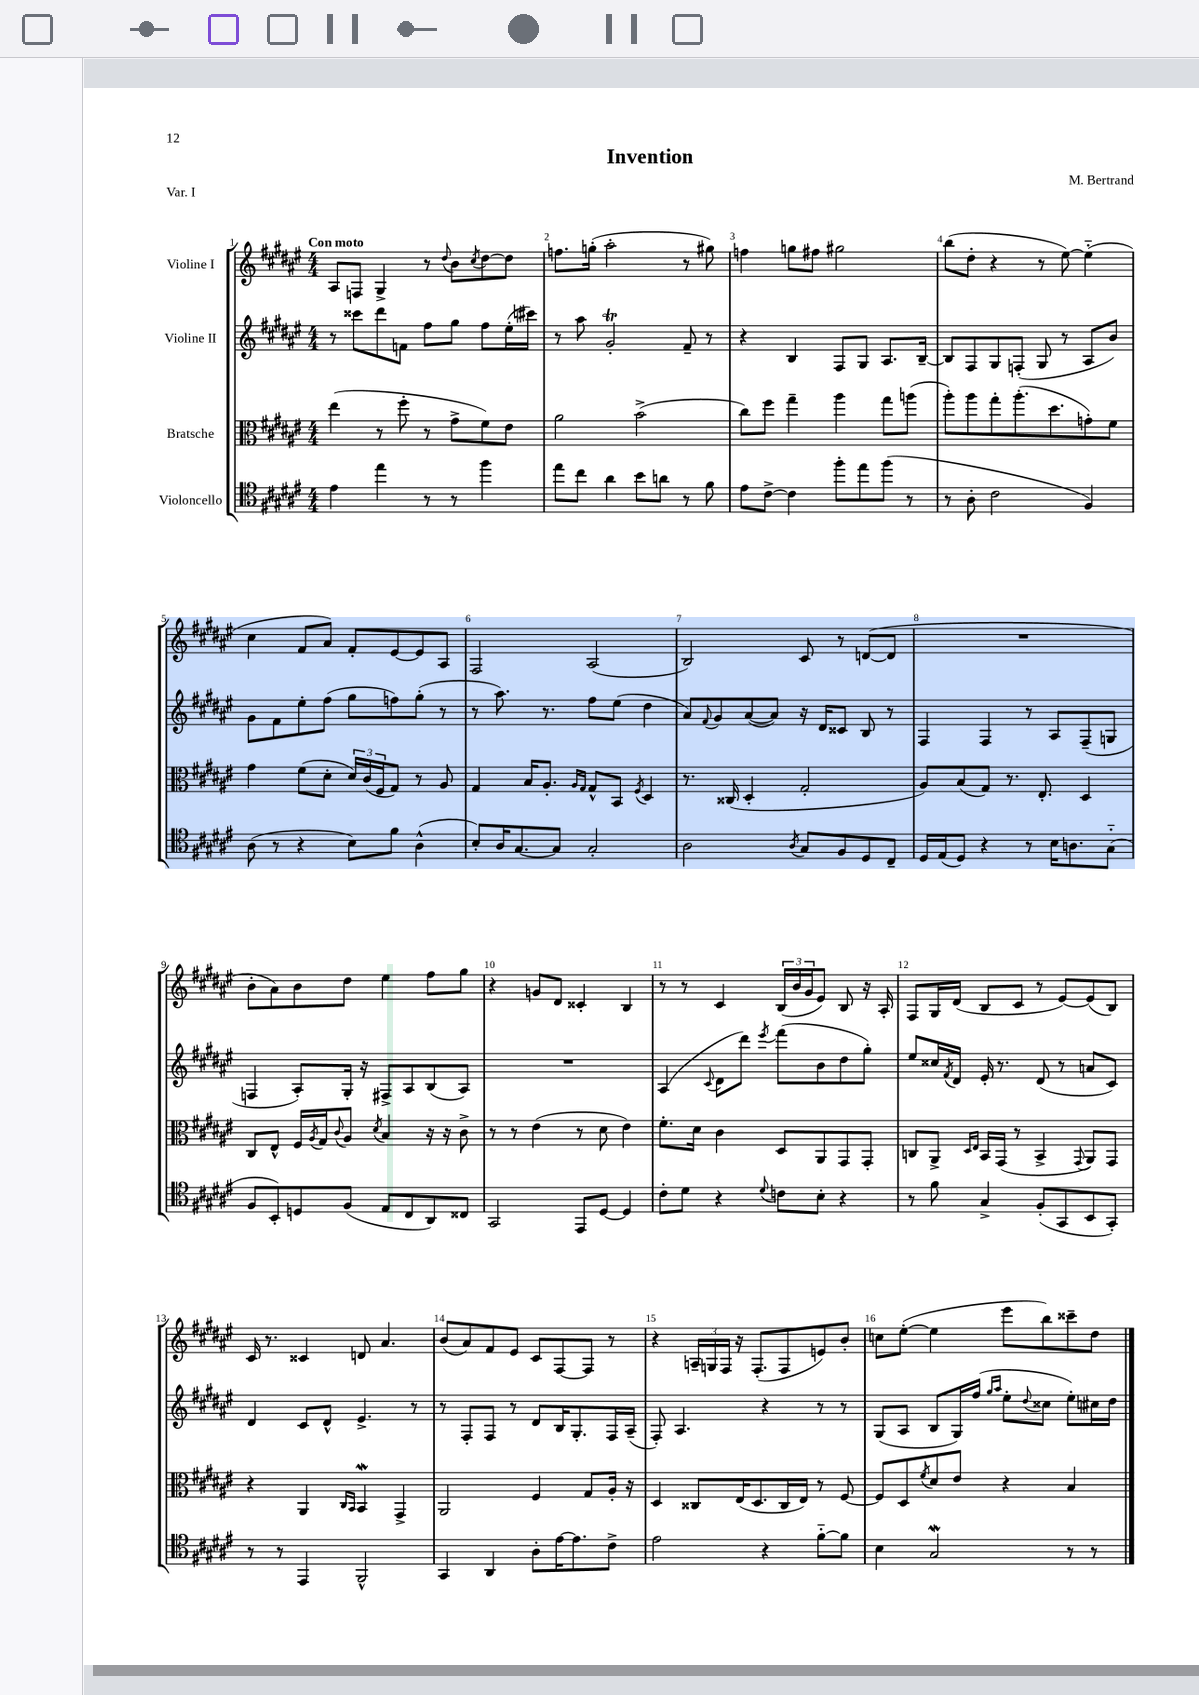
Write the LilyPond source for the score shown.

\header { title = "Invention" composer = "M. Bertrand" piece = "Var. I" }
<<
\new StaffGroup <<
\new Staff = "s0" \with { instrumentName = "Violine I" } {
    \clef treble \key fis \major \numericTimeSignature \time 4/4 \tempo "Con moto"
    ais8 f8 gis4-> r8 \appoggiatura { dis''8 } b'8 \acciaccatura { cis''8 } dis''8~ dis''8 |
    f''8. g''16-.( ais''2-. r8 gis''8) |
    f''4 g''8 fis''8 gis''2 |
    b''8( dis''8-. r4 r8 eis''8~) eis''4-_( |
    cis''4 fis'8 ais'8) fis'8-. eis'8~ eis'8 ais8 |
    fis2 ais2( |
    b2) cis'8 r8 d'8~( d'8 |
    R1 |
    b'8-. ais'8) b'8 dis''8 eis''4 fis''8 gis''8 |
    r4 g'8 dis'8 cisis'4-. b4 |
    r8 r8 cis'4 \tuplet 3/2 { b16( b'16 gis'16 } eis'8) b8 r16 ais16-. |
    fis8 gis16 dis'16( b8 cis'8 r8 eis'8~) eis'8( b8) |
    cis'16 r8. cisis'4 d'8 ais'4. |
    b'8( ais'8) fis'8 eis'8 cis'8 fis8~ fis8 r8 |
    r4 \tuplet 3/2 { a16-- g16 fis16 } r16 fis8.-.( fis8 e'8) b'8-. |
    c''8 eis''8~-.( eis''4 eis'''8 b''8) cisis'''8-- dis''8 \bar "|." |
}
\new Staff = "s1" \with { instrumentName = "Violine II" } {
    \clef treble \key fis \major \numericTimeSignature \time 4/4
    r8 cisis'''8 dis'''8 f'8 fis''8 gis''8 fis''8 eis''16-.( cis'''16) |
    r8 ais''8 gis'2-.\trill fis'8-- r8 |
    r4 b4 fis8 gis8 ais8. b16~-- |
    b8 fis8 gis8 f8-.( gis8 r8 ais8 b'8) |
    gis'8 fis'8 eis''8-. fis''8( gis''8 f''8) gis''8-.( r8 |
    r8 ais''8.) r8. fis''8 eis''8( dis''4 |
    ais'8) \appoggiatura { fis'8 } gis'8 ais'8~( ais'8) r16 dis'16 cisis'8 b8 r8 |
    fis4 fis4 r8 ais8 fis8--( g8 |
    f4 ais8-.) gis16-. r16 fis8-> ais8 b8( ais8) |
    R1 |
    ais4( \appoggiatura { cis'8 } dis'8 dis'''8) \acciaccatura { eis'''8 } fis'''8( b'8 dis''8 gis''8-.) |
    eis''8 cisis''16 \acciaccatura { fis'8 } dis'16 eis'16-. r8. dis'8( r8 a'8 cis'8) |
    dis'4 cis'8 dis'8-^ eis'4.-> r8 |
    r8 fis8-. fis8 r8 dis'8 b16 gis8.-. fis16 ais16--( |
    fis8-.) ais4. r4 r8 r8 |
    gis8( ais8 b8 gis16) fis''16( \grace { gis''16 ais''16 } eis''8-. \appoggiatura { dis''8 } cisis''8 eis''8-.) cis''16 dis''16 \bar "|." |
}
\new Staff = "s2" \with { instrumentName = "Bratsche" } {
    \clef alto \key fis \major \numericTimeSignature \time 4/4
    eis''4( r8 fis''8-. r8 gis'8-> fis'8) eis'8 |
    ais'2 b'2->( |
    cis''8) fis''8 gis''4-- ais''4 gis''8 a''8( |
    ais''8-.) ais''8 gis''8-. ais''8.-.( dis''8. g'8-.) fis'8 |
    gis'4 fis'8( dis'8-. \tuplet 3/2 { dis'16) cis'16( fis16 } gis8) r8 ais8 |
    gis4 b16 ais8.-. \grace { ais16 gis16 } gis8-^ b,8 \acciaccatura { fis8 } dis4 |
    r8. cisis16( dis4-. gis2-. |
    ais8) b8( gis8) r8. eis8.-. dis4 |
    cis8 eis8-^ fis16 \acciaccatura { ais8 } gis16 \appoggiatura { cis'8 } ais8 \acciaccatura { dis'8 } b4 r16 r16 cis'8-> |
    r8 r8 eis'4( r8 dis'8 eis'4) |
    fis'8.-. dis'16 cis'4 dis8 ais,8 gis,8 gis,8-. |
    c8 ais,8-> \grace { dis16 eis16 } b,16 gis,16( r8 b,4-> \appoggiatura { gis,8 } ais,8) gis,8 |
    r4 ais,4 \grace { cis16 b,16 } b,4\mordent gis,4-> |
    ais,2 fis4 gis8 ais16-. r16 |
    dis4 cisis8 eis16( dis8. cisis16 eis16) r8 fis8~ |
    fis8 dis8 \acciaccatura { fis'8 } dis'8 eis'8 r4 b4 \bar "|." |
}
\new Staff = "s3" \with { instrumentName = "Violoncello" } {
    \clef tenor \key fis \major \numericTimeSignature \time 4/4
    eis'4 eis''4 r8 r8 fis''4 |
    eis''8 cis''8 ais'4 b'8 a'8 r8 fis'8 |
    eis'8 cis'8~-> cis'4 fis''8-. eis''8 fis''8( r8 |
    r8 ais8-. cis'2 fis4) |
    ais8( r8 r4 b8) fis'8 ais4-^( |
    b8-.) ais16 gis8.~ gis8 gis2-. |
    ais2 \acciaccatura { ais8 } gis8 fis8 dis8 cis8-- |
    dis16 eis16( dis8) r4 r8 b16 a8. gis8-_( |
    fis8 b,8-.) d8 fis8( eis8 cis8 ais,8) cisis8 |
    gis,2 eis,8 dis8~ dis4 |
    cis'8-. dis'8 r4 \appoggiatura { dis'8 } c'8 b8-. r4 |
    r8 fis'8 gis4-> fis8-.( gis,8 b,8 gis,8-.) |
    r8 r8 eis,4 fis,2-^ |
    gis,4 ais,4 ais8-. eis'16~ eis'8. cis'8-> |
    eis'2 r4 fis'8~-_ fis'8 |
    b4 gis2\mordent r8 r8 \bar "|." |
}
>>
>>
\layout { \context { \Score \override BarNumber.break-visibility = ##(#f #t #t) barNumberVisibility = #all-bar-numbers-visible } }
